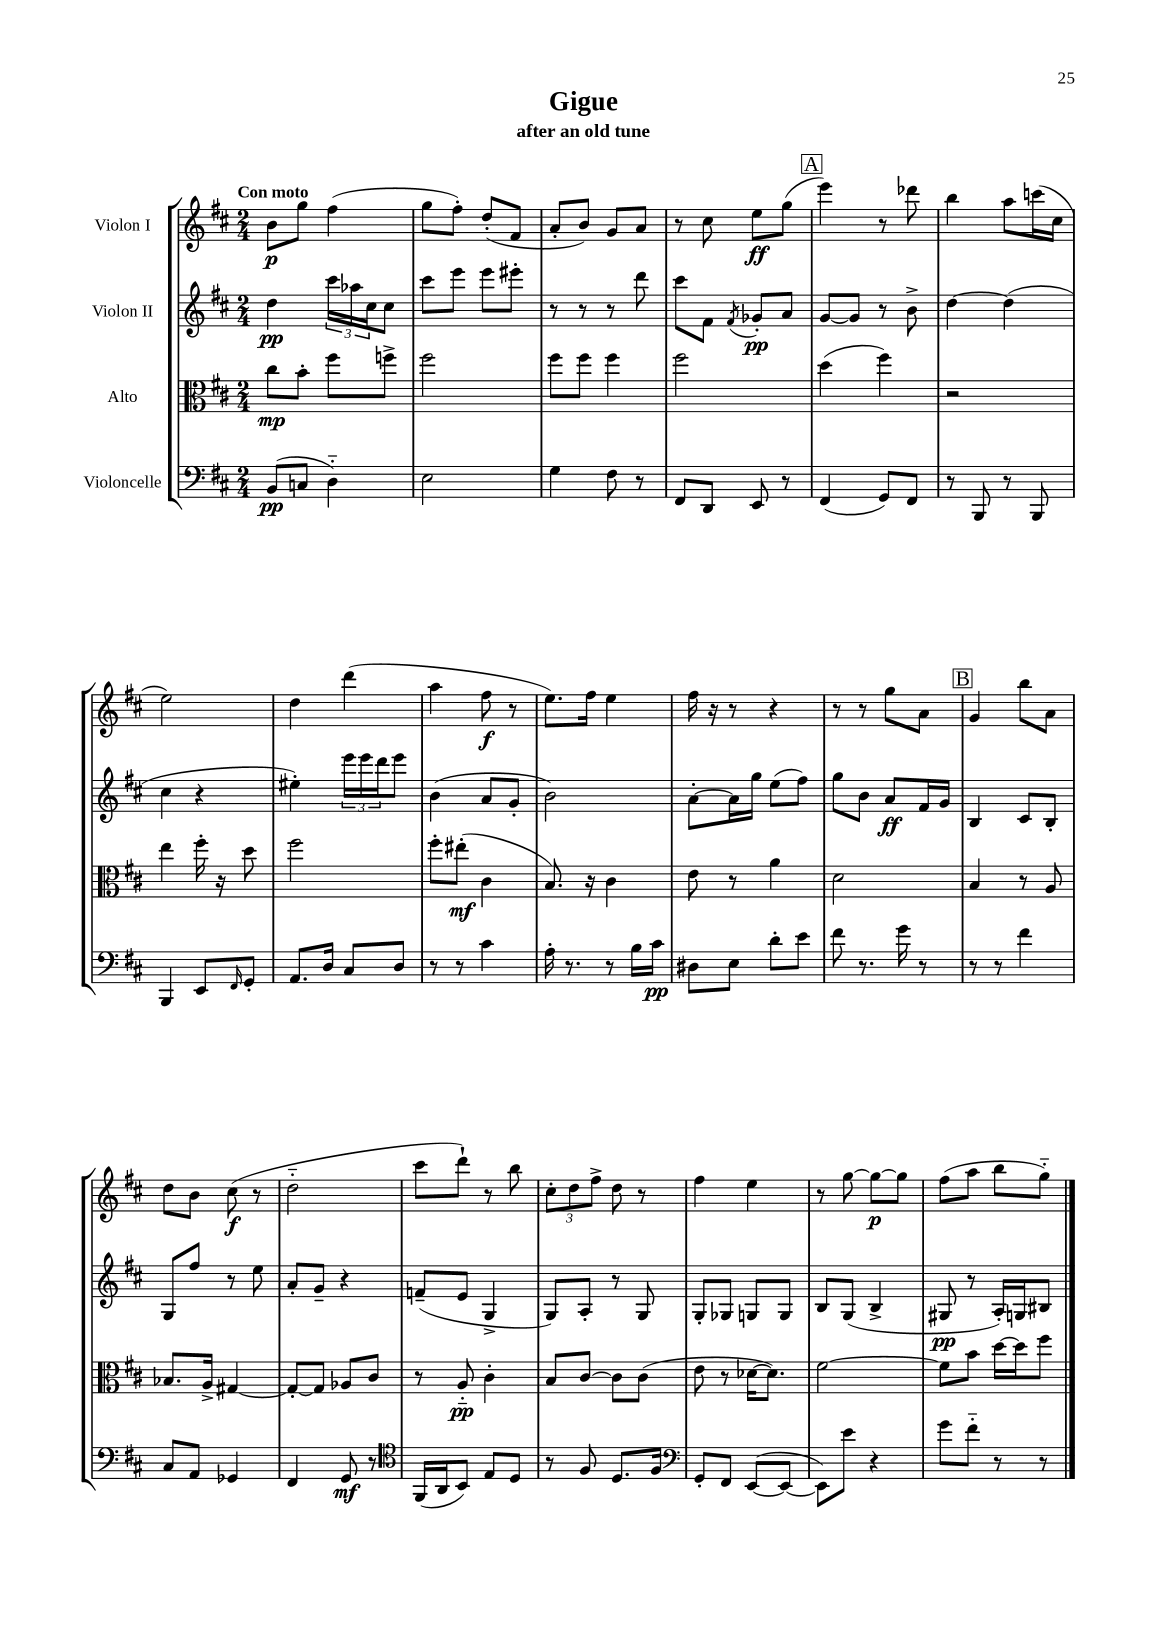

**kern	**dynam	**kern	**dynam	**kern	**dynam	**kern	**dynam
*part4	*part4	*part3	*part3	*part2	*part2	*part1	*part1
*staff4	*staff4	*staff3	*staff3	*staff2	*staff2	*staff1	*staff1
*I"Violoncelle	*	*I"Alto	*	*I"Violon II	*	*I"Violon I	*
*clefF4	*	*clefC3	*	*clefG2	*	*clefG2	*
*k[f#c#]	*	*k[f#c#]	*	*k[f#c#]	*	*k[f#c#]	*
*M2/4	*	*M2/4	*	*M2/4	*	*M2/4	*
=1	=1	=1	=1	=1	=1	=1	=1
!	!	!	!	!	!	!LO:TX:a:B:t=Con moto	!
(8BB/L	pp	8cc#\L	mp	4dd\	pp	8b\L	p
8Cn/J	.	8b'\J	.	.	.	8gg\J	.
4D\)	.	8ff#\L	.	24ccc#\LL	.	(4ff#\	.
.	.	.	.	24aa-X\	.	.	.
.	.	.	.	24cc#\J	.	.	.
.	.	8ffn^\J	.	8cc#\J	.	.	.
=2	=2	=2	=2	=2	=2	=2	=2
2E\	.	2ff#\	.	8ccc#\L	.	8gg\L	.
.	.	.	.	8eee\J	.	8ff#'\J)	.
.	.	.	.	8eee\L	.	(8dd'/L	.
.	.	.	.	8eee#X'\J	.	8f#/J	.
=3	=3	=3	=3	=3	=3	=3	=3
4G\	.	8ff#\L	.	8r	.	8a'/L	.
.	.	8ff#\J	.	8r	.	8b/J)	.
8F#\	.	4ff#\	.	8r	.	8g/L	.
8r	.	.	.	8ddd\	.	8a/J	.
=4	=4	=4	=4	=4	=4	=4	=4
8FF#/L	.	2ff#\	.	8ccc#\L	.	8r	.
8DD/J	.	.	.	8f#\J	.	8cc#\	.
.	.	.	.	8qf#/	.	.	.
8EE/	.	.	.	8g-X'/L	pp	8ee\L	ff
8r	.	.	.	8a/J	.	(8gg\J	.
!!LO:REH:place=s1:t=A
=5	=5	=5	=5	=5	=5	=5	=5
(4FF#/	.	(4dd\	.	[8g/L	.	4eee\)	.
.	.	.	.	8g/J]	.	.	.
8GG/L)	.	4ff#\)	.	8r	.	8r	.
8FF#/J	.	.	.	8b^\	.	8ddd-X\	.
=6	=6	=6	=6	=6	=6	=6	=6
8r	.	2r	.	[4dd\	.	4bb\	.
8BBB/	.	.	.	.	.	.	.
8r	.	.	.	(4dd\]	.	8aa\L	.
8BBB/	.	.	.	.	.	(16cccn\L	.
.	.	.	.	.	.	16cc#\JJ	.
!!LO:LB:g=z
=7	=7	=7	=7	=7	=7	=7	=7
4BBB/	.	4ee\	.	4cc#\	.	2ee\)	.
8EE/L	.	16ff#'\	.	4r	.	.	.
.	.	16r	.	.	.	.	.
16qqFF#/	.	.	.	.	.	.	.
8GG'/J	.	8dd\	.	.	.	.	.
=8	=8	=8	=8	=8	=8	=8	=8
8.AA/L	.	2ff#\	.	4ee#X'\)	.	4dd\	.
16D/Jk	.	.	.	.	.	.	.
8C#/L	.	.	.	24eee\LL	.	(4ddd\	.
.	.	.	.	24eee\	.	.	.
.	.	.	.	24ddd\J	.	.	.
8D/J	.	.	.	8eee\J	.	.	.
=9	=9	=9	=9	=9	=9	=9	=9
8r	.	8ff#'\L	.	(4b\	.	4aa\	.
8r	.	(8ee#X'\J	mf	.	.	.	.
4c#\	.	4c#\	.	8a/L	.	8ff#\	f
.	.	.	.	8g'/J	.	8r	.
=10	=10	=10	=10	=10	=10	=10	=10
16A'\	.	8.B/)	.	2b\)	.	8.ee\L)	.
8.r	.	.	.	.	.	.	.
.	.	16r	.	.	.	16ff#\Jk	.
8r	.	4c#\	.	.	.	4ee\	.
16B\LL	.	.	.	.	.	.	.
16c#\JJ	pp	.	.	.	.	.	.
=11	=11	=11	=11	=11	=11	=11	=11
8D#X\L	.	8e\	.	[8a'\L	.	16ff#\	.
.	.	.	.	.	.	16r	.
8E\J	.	8r	.	16a\L]	.	8r	.
.	.	.	.	16gg\JJ	.	.	.
8d'\L	.	4a\	.	(8ee\L	.	4r	.
8e\J	.	.	.	8ff#\J)	.	.	.
=12	=12	=12	=12	=12	=12	=12	=12
8f#\	.	2d\	.	8gg\L	.	8r	.
8.r	.	.	.	8b\J	.	8r	.
.	.	.	.	8a/L	ff	8gg\L	.
16g\	.	.	.	.	.	.	.
8r	.	.	.	16f#/L	.	8a\J	.
.	.	.	.	16g/JJ	.	.	.
!!LO:REH:place=s1:t=B
=13	=13	=13	=13	=13	=13	=13	=13
8r	.	4B/	.	4B/	.	4g/	.
8r	.	.	.	.	.	.	.
4f#\	.	8r	.	8c#/L	.	8bb\L	.
.	.	8A/	.	8B'/J	.	8a\J	.
!!LO:LB:g=z
=14	=14	=14	=14	=14	=14	=14	=14
8C#/L	.	8.B-X/L	.	8G/L	.	8dd\L	.
8AA/J	.	.	.	8ff#/J	.	8b\J	.
.	.	16A^/Jk	.	.	.	.	.
4GG-X/	.	[4G#X/	.	8r	.	(8cc#\	f
.	.	.	.	8ee\	.	8r	.
=15	=15	=15	=15	=15	=15	=15	=15
4FF#/	.	8G#'/L_	.	8a'/L	.	2dd\	.
.	.	8G#/J]	.	8g~/J	.	.	.
8GG/	mf	8A-X/L	.	4r	.	.	.
8r	.	8c#/J	.	.	.	.	.
=16	=16	=16	=16	=16	=16	=16	=16
*clefC4	*	*	*	*	*	*	*
(16FF#/LL	.	8r	.	(8fn~/L	.	8ccc#\L	.
16AA/J	.	.	.	.	.	.	.
8BB/J)	.	8A/	pp	8e/J	.	8ddd`\J)	.
8E/L	.	4c#'\	.	4G^/	.	8r	.
8D/J	.	.	.	.	.	8bb\	.
=17	=17	=17	=17	=17	=17	=17	=17
8r	.	8B/L	.	8G/L)	.	12cc#'\L	.
.	.	.	.	.	.	12dd\	.
8F#/	.	[8c#/J	.	8A'/J	.	.	.
.	.	.	.	.	.	12ff#^\J	.
8.D/L	.	8c#\L]	.	8r	.	8dd\	.
.	.	(8c#\J	.	8G/	.	8r	.
16F#/Jk	.	.	.	.	.	.	.
=18	=18	=18	=18	=18	=18	=18	=18
*clefF4	*	*	*	*	*	*	*
8GG'/L	.	8e\	.	8G'/L	.	4ff#\	.
8FF#/J	.	8r	.	8G-X/J	.	.	.
([8EE/L	.	[16d-X\KL	.	8Gn/L	.	4ee\	.
.	.	8.d-\J])	.	.	.	.	.
8EE/J_	.	.	.	8G/J	.	.	.
=19	=19	=19	=19	=19	=19	=19	=19
8EE\L])	.	[2f#\	.	8B/L	.	8r	.
8e\J	.	.	.	(8G/J	.	[8gg\	.
4r	.	.	.	4B^/	.	8gg\L_	p
.	.	.	.	.	.	8gg\J]	.
=20	=20	=20	=20	=20	=20	=20	=20
8g\L	.	8f#\L]	.	8G#X/	pp	(8ff#\L	.
8f#\J	.	8b\J	.	8r	.	8aa\J	.
8r	.	[16dd\LL	.	16A'/LL)	.	8bb\L	.
.	.	16dd\J]	.	16Gn/J	.	.	.
8r	.	8ff#\J	.	8B#X/J	.	8gg\J)	.
==	==	==	==	==	==	==	==
*-	*-	*-	*-	*-	*-	*-	*-
